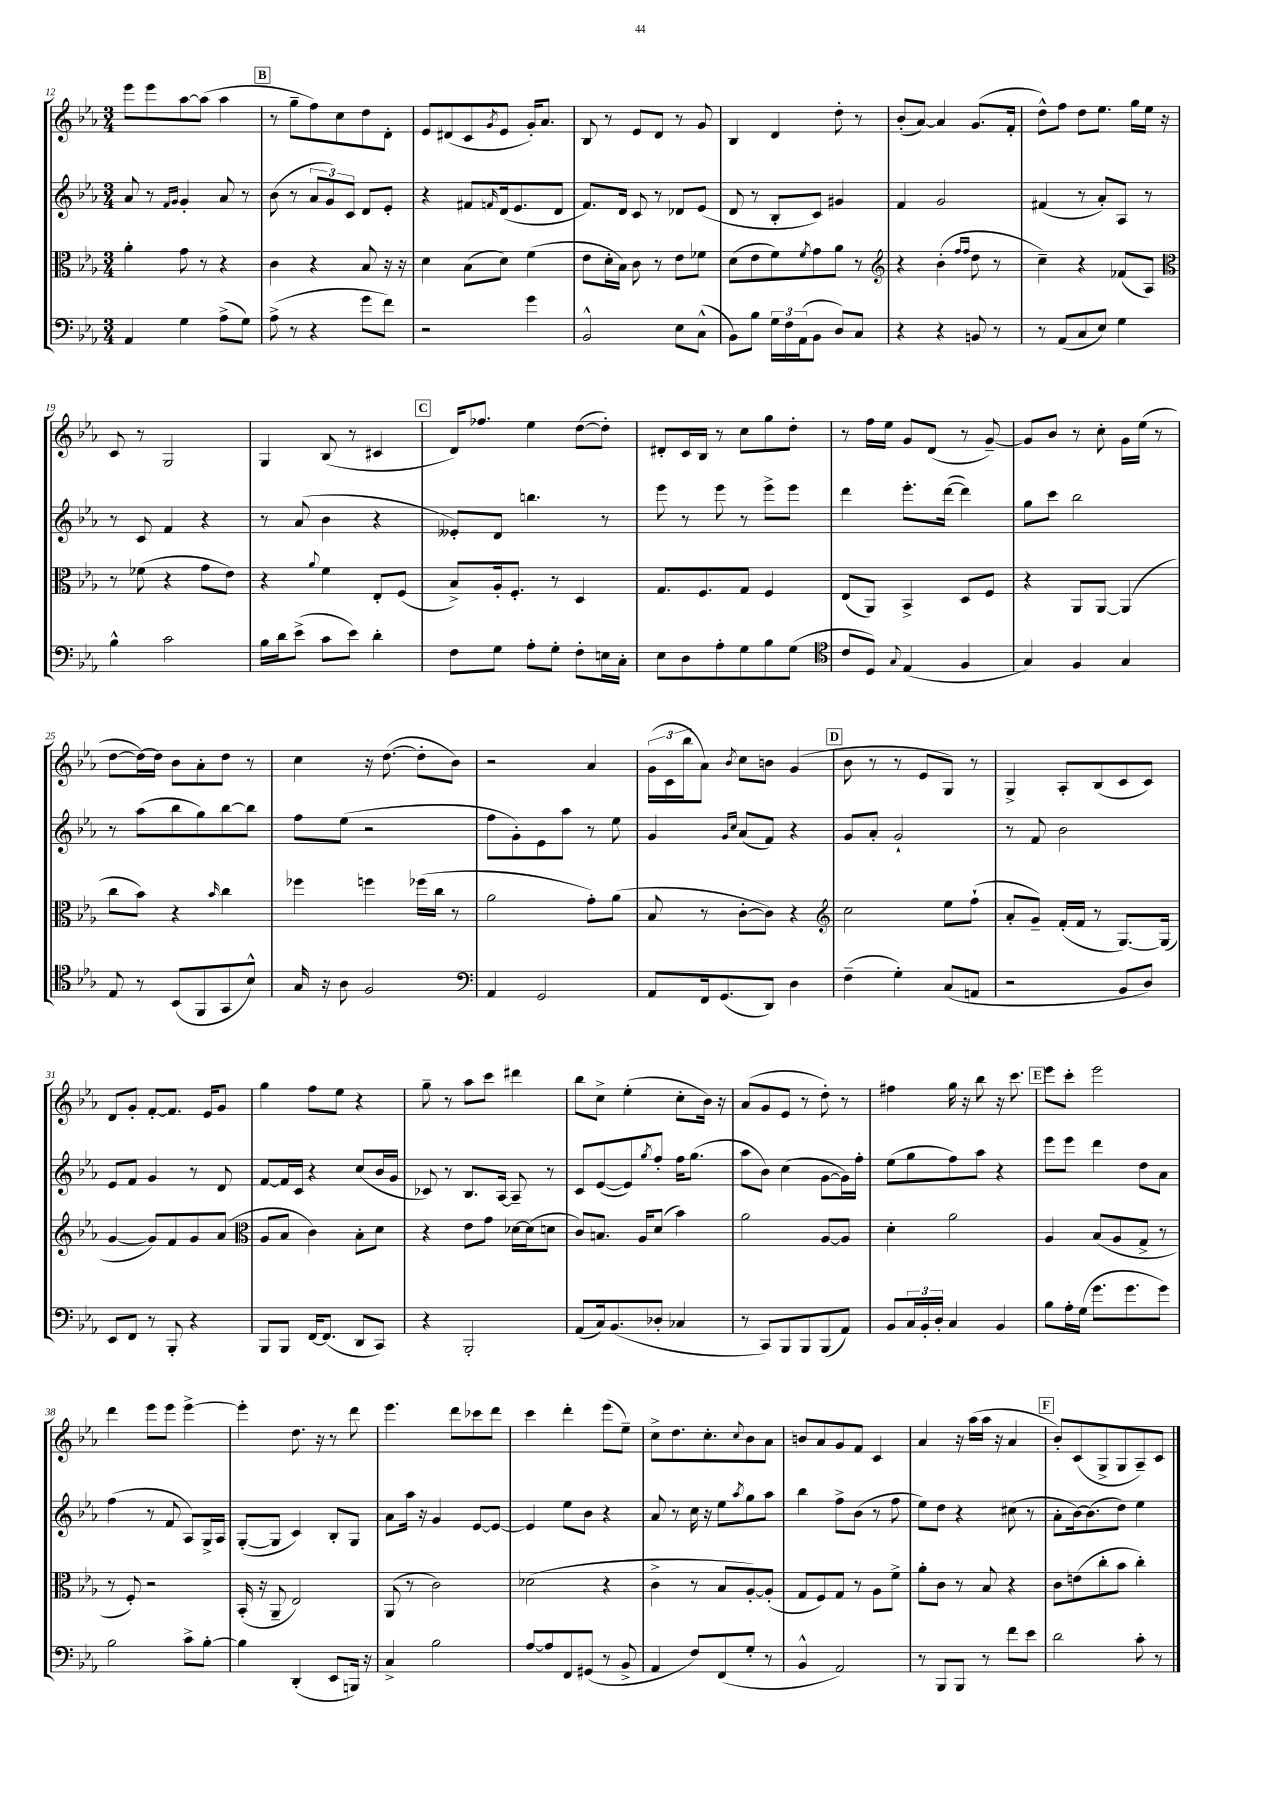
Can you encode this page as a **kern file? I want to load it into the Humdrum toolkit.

**kern	**kern	**kern	**kern
*staff4	*staff3	*staff2	*staff1
*clefF4	*clefC3	*clefG2	*clefG2
*k[b-e-a-]	*k[b-e-a-]	*k[b-e-a-]	*k[b-e-a-]
*M3/4	*M3/4	*M3/4	*M3/4
4AA-	4a-'	8a-	8eee-
.	.	8r	8eee-
.	.	16qqf	.
.	.	16qqg	.
4G	8g	4g'	[8aa-
.	8r	.	(8aa-]
(8A-^	4r	8a-	4aa-
8G)	.	8r	.
=	=	=	=
(8A-^	4c	(8b-	8r
8r	.	8r	8gg~
4r	4r	12a-	8ff)
.	.	12g)	.
.	.	.	8cc
.	.	12c	.
8g	8B-	8d	8dd
8f)	16r	8e-'	8d'
.	16r	.	.
=	=	=	=
2r	4d	4r	8e-
.	.	.	(8d#
.	(8B-	8f#	8c
.	.	16qqf	8qg
.	8d)	(16d	8e-
.	.	8.e-	.
4g	(4f	.	16g')
.	.	.	8.a-
.	.	8d	.
=	=	=	=
2BB-^^	8e-	8.f)	8B-
.	16d'	.	8r
.	16B-)	16d	.
.	8c	8c	8e-
.	8r	8r	8d
8E-	8e-	8d-	8r
(8C^^	8f-	(8e-	8g
=	=	=	=
8BB-)	(8d	8d	4B-
8B-	8e-	8r	.
24G	8f)	8B-'	4d
24F	.	.	.
(24AA-	.	.	.
.	8qf	.	.
8BB-	8g	8c)	.
8D)	8a-	4g#	8dd'
8C	8r	.	8r
=	=	=	=
*	*clefG2	*	*
4r	4r	4f	(8b-'
.	.	.	[8a-)
4r	(4b-'	2g	4a-]
.	16qqff	.	.
.	16qqff	.	.
8BB	8dd	.	(8.g
8r	8r	.	.
.	.	.	16f'
=	=	=	=
8r	4cc~)	(4f#	8dd^^)
(8AA-	.	.	8ff
8C	4r	8r	8dd
8E-)	.	8a-')	8.ee-
4G	(8f-	8A-	.
.	.	.	16gg
.	8A-)	8r	16ee-
.	.	.	16r
=	=	=	=
*	*clefC3	*	*
4B-^^	8r	8r	8c
.	(8f-	8c	8r
2c	4r	4f	2G
.	8g	4r	.
.	8e-)	.	.
=	=	=	=
16B-	4r	8r	4G
16d	.	.	.
(8e-^	.	(8a-	.
.	8qqa-	.	.
8c	4f	4b-	(8B-
8e-)	.	.	8r
4d'	8E-'	4r	4c#
.	(8F	.	.
=	=	=	=
8F	8B-^)	8e--')	16d)
.	.	.	8.ff-
8G	16A-'	8d	.
.	8.F'	.	.
8A-'	.	4.bb	4ee-
8G'	8r	.	.
8F'	4D	.	([8dd
16E	.	8r	8dd'])
16C'	.	.	.
=	=	=	=
8E-	8.G	8eee-	8d#'
8D	.	8r	16c
.	8.F	.	16B-
8A-'	.	8eee-	8r
8G	8G	8r	8cc
8B-	4F	8eee-^	8gg
(8G	.	8eee-	8dd'
=	=	=	=
*clefC4	*	*	*
8c	(8E-	4ddd	8r
8D)	8AA-)	.	16ff
.	.	.	16ee-
8qqG	.	.	.
(4E-	4BB-^	8.eee-'	8g
.	.	.	(8d
.	.	([16ddd	.
4F	8D	4ddd])	8r
.	8F	.	[8g~)
=	=	=	=
4G)	4r	8gg	8g]
.	.	8ccc	8b-
4F	8AA-	2bb-	8r
.	[8AA-	.	8cc'
4G	(4AA-]	.	16g
.	.	.	(16ee-
.	.	.	8r
=	=	=	=
8E-	8cc	8r	[8dd
8r	8b-)	(8aa-	16dd_)
.	.	.	16dd]
(8BB-	4r	8bb-	8b-
8FF	.	8gg)	8a-'
.	16qqb-	.	.
8GG	4cc	[8bb-	8dd
8B-^^)	.	8bb-]	8r
=	=	=	=
16G	4ff-	8ff	4cc
16r	.	.	.
8A-	.	(8ee-	.
2F	4ff	2r	16r
.	.	.	([8.dd
.	(16ff-	.	8dd']
.	16cc	.	.
.	8r	.	8b-)
=	=	=	=
*clefF4	*	*	*
4AA-	2a-	8ff	2r
.	.	8g')	.
2GG	.	8e-	.
.	.	8aa-	.
.	8g')	8r	4a-
.	(8a-	8ee-	.
=	=	=	=
8AA-	8B-	4g	(24g
.	.	.	24c
.	.	.	24bb-
16FF	8r	.	8a-)
(8.GG	.	.	.
.	.	16qqg	.
.	.	16qqcc	8qb-
.	[8c'	(8a-	8cc
8DD)	8c])	8f)	8b
4D	4r	4r	(4g
=	=	=	=
*	*clefG2	*	*
(4F~	2cc	8g	8b-
.	.	8a-'	8r
4G')	.	2g`	8r
.	.	.	8e-
(8C	8ee-	.	8G)
8AA	(8ff`	.	8r
=	=	=	=
2r	8a-'	8r	4G^
.	8g~)	8f	.
.	(16f'	2b-	8A-'
.	16f	.	.
.	8r	.	(8B-
8BB-	[8.G)	.	8c
8D)	.	.	8c)
.	(16G]	.	.
=	=	=	=
8EE-	[4g	8e-	8d
8FF	.	8f	8g'
8r	8g])	4g	[8f'
8BBB-'	8f	.	8.f]
4r	8g	8r	.
.	.	.	16e-
.	(8a-	8d	8g
=	=	=	=
*	*clefC3	*	*
8BBB-	8A-	[8f	4gg
8BBB-	8B-	16f]	.
.	.	16c	.
[16FF	4c)	4r	8ff
(8.FF]	.	.	.
.	.	.	8ee-
8DD	8B-'	(8cc	4r
8CC)	8d	16b-	.
.	.	16g	.
=	=	=	=
4r	4r	8c-)	8gg~
.	.	8r	8r
2BBB-'	8e-	8.B-	8aa-
.	8g	.	8ccc
.	.	[16A-	.
.	[16d-	8A-~]	4ddd#
.	(16d-]	.	.
.	8d	8r	.
=	=	=	=
(8AA-	8c)	8c	8bb-
16C)	8.B	([8e-	8cc^
(8.BB-	.	.	.
.	.	8e-])	(4ee-'
.	16A-	.	.
.	.	8qgg	.
8D-'	(8d	8ff'	.
4C-	4b-)	16ff	8cc'
.	.	(8.gg	.
.	.	.	16b-)
.	.	.	16r
=	=	=	=
8r	2a-	8aa-	(8a-
8CC)	.	8b-)	8g
8BBB-	.	(4cc	8e-
8BBB-	.	.	8r
(8BBB-	[8A-	[8g	8dd')
8AA-)	8A-]	16g])	8r
.	.	16ff'	.
=	=	=	=
8BB-	4d'	(8ee-	4ff#
24C	.	8gg	.
24BB-'	.	.	.
24D'	.	.	.
4C	2a-	8ff)	16gg
.	.	.	16r
.	.	8aa-	8bb-
4BB-	.	4r	16r
.	.	.	8.ccc
=	=	=	=
8B-	4A-	8eee-	8eee-
16A-'	.	8eee-	8ccc'
(16G	.	.	.
8.g	(8B-	4ddd	2eee-
.	8A-	.	.
8.g	.	.	.
.	8G^	8dd	.
8g)	8r	8a-	.
=	=	=	=
2B-	8r	(4ff	4ddd
.	8F')	.	.
.	2r	8r	8eee-
.	.	8f	8eee-
8c^	.	8A-)	[4eee-^
[8B-'	.	16G^	.
.	.	16A-	.
=	=	=	=
4B-]	(16BB-'	([8G'	4eee-']
.	16r	.	.
.	8AA-~	8G]	.
(4DD'	2E-)	4c)	8.dd
.	.	.	16r
8EE-	.	8B-'	8r
16BBB)	.	8G	8ddd
16r	.	.	.
=	=	=	=
4C^	(8AA-	8a-	4.eee-
.	8r	16aa-	.
.	.	16r	.
2B-	2c)	4g	.
.	.	.	8ddd
.	.	[8e-	8ccc-
.	.	8e-_	8ddd
=	=	=	=
[8A-	(2d-	4e-]	4ccc
8A-]	.	.	.
8FF	.	8ee-	4ddd'
(8GG#	.	8b-	.
8r	4r	4r	(8eee-
8BB-^	.	.	8ee-~)
=	=	=	=
4AA-	4c^	8a-	8cc^
.	.	8r	8.dd
8F)	8r	16cc	.
.	.	16r	8.cc'
(8FF	8B-	8ee-	.
.	.	8qaa-	8qqcc
8G'	[8A-')	8gg	8b-
8r	(8A-']	8aa-	8a-
=	=	=	=
4BB-^^	8G	4bb-	8b
.	8F)	.	8a-
2AA-)	8G	8ff^	8g
.	8r	(8b-	8f
.	8A-	8r	4c
.	8f^	8ff	.
=	=	=	=
8r	8a-'	8ee-)	4a-
8BBB-	8c	8dd	.
8BBB-	8r	4r	16r
.	.	.	(16aa-
8r	8B-	.	16aa-
.	.	.	16r
8f	4r	(8cc#	4a-
8e-	.	8r	.
=	=	=	=
2d	8c	8a-'	8b-')
.	(8e	[16b-)	(8c
.	.	(8.b-]	.
.	8cc'	.	8G^
.	8b-	8dd)	8G
8c'	4cc')	4ee-	8A-~)
8r	.	.	8c
==	==	==	==
*-	*-	*-	*-
